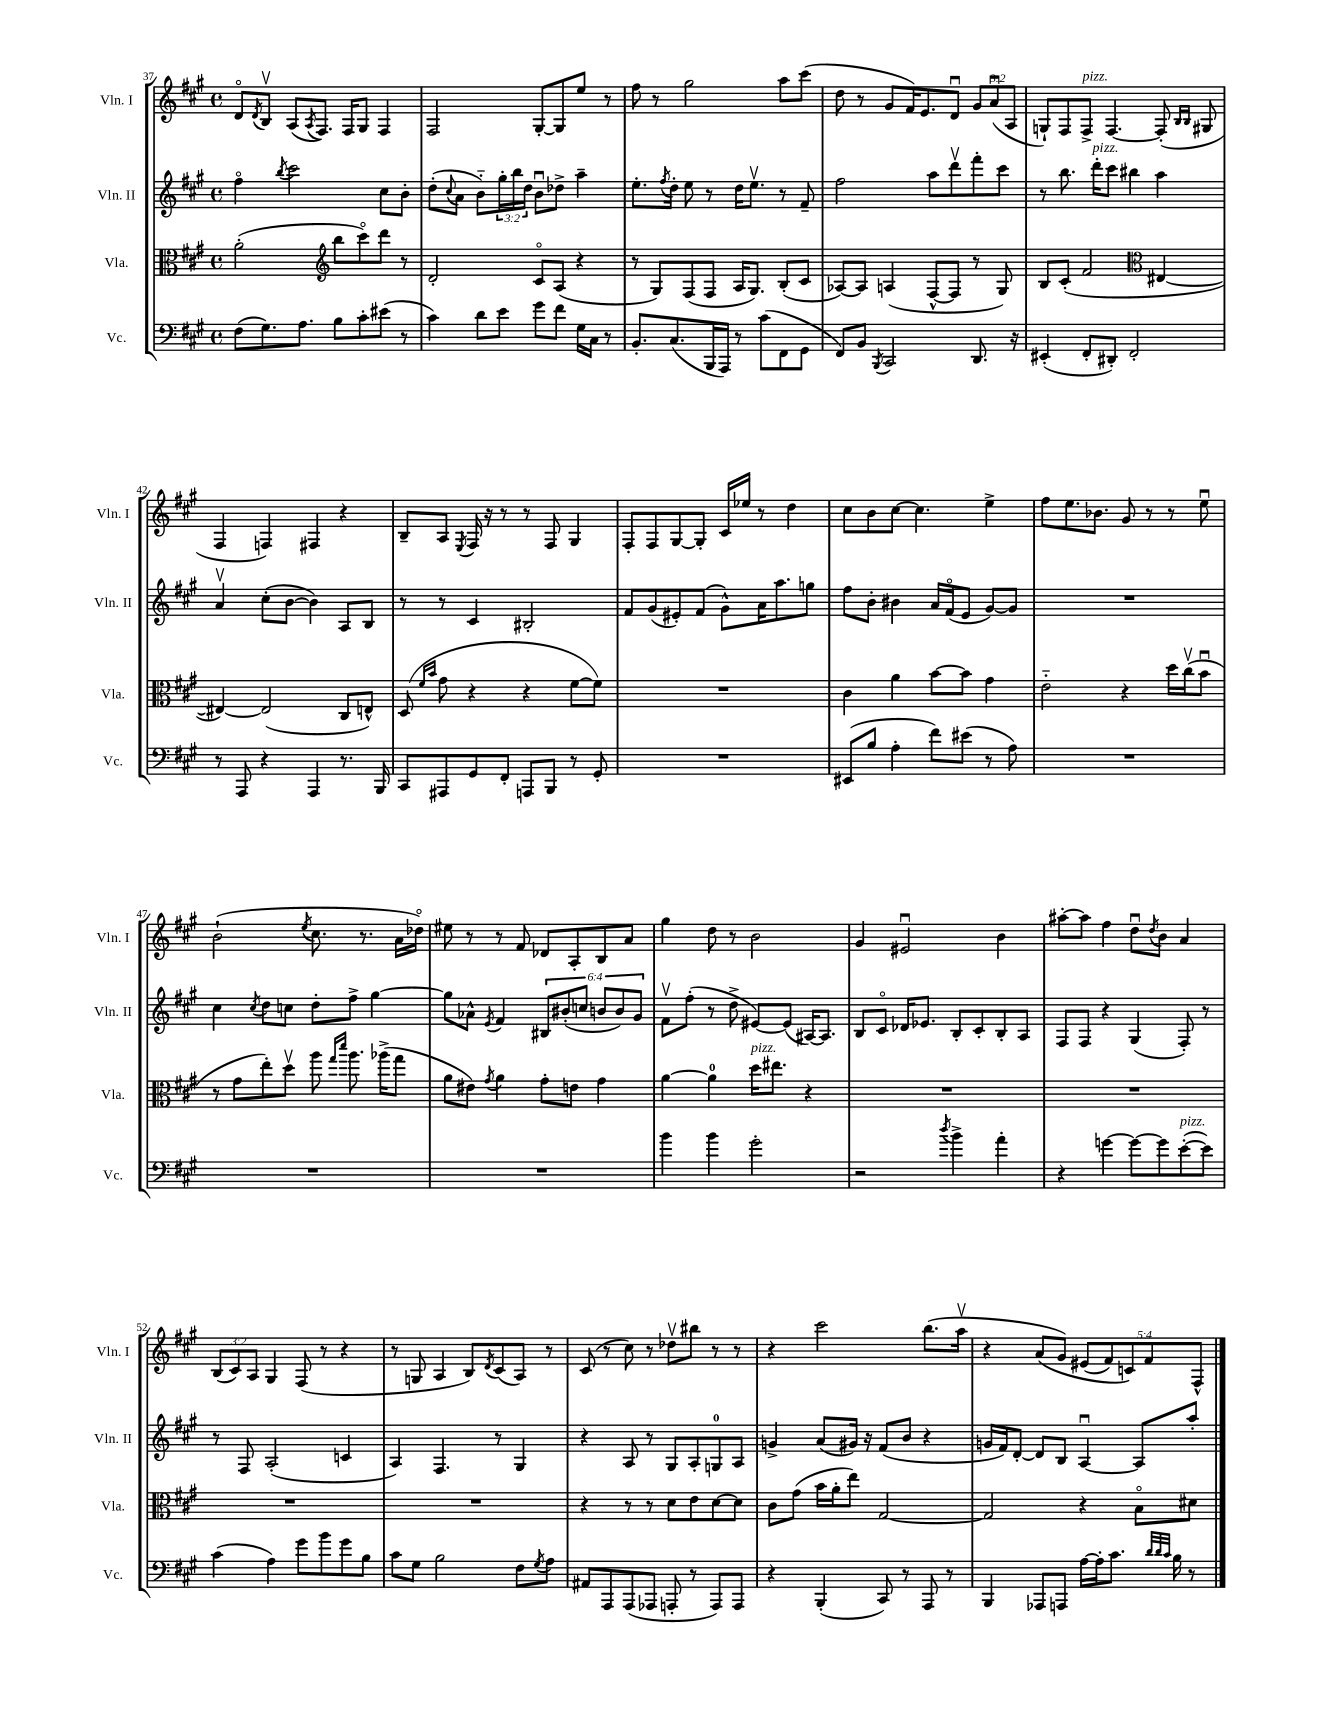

**kern	**kern	**kern	**kern
*staff4	*staff3	*staff2	*staff1
*clefF4	*clefC3	*clefG2	*clefG2
*k[f#c#g#]	*k[f#c#g#]	*k[f#c#g#]	*k[f#c#g#]
*M4/4	*M4/4	*M4/4	*M4/4
*met(c)	*met(c)	*met(c)	*met(c)
(8F#	(2a'	4ff#o	8do
.	.	.	8qd
8.G#)	.	.	8Bv
.	.	8qbb	.
.	.	2ccc#	(8A
8.A	.	.	.
.	.	.	8qA
.	.	.	8.F#)
*	*clefG2	*	*
8B	8bb	.	.
.	.	.	16F#
8c#'	8ccc#o)	.	8G#
(8e#	8ddd	8cc#	4F#
8r	8r	8b'	.
=	=	=	=
4c#)	2d'	(8dd'	2F#
.	.	8qqcc#	.
.	.	8a	.
8d	.	8b'~)	.
8e	.	24gg#'	.
.	.	24bb	.
.	.	24dd	.
8g#	8c#o	8bu	[8G#'
8f#	(8A	8dd-^	8G#]
16G#	4r	4aa~	8ee
16C#	.	.	.
8r	.	.	8r
=	=	=	=
8.BB'	8r	8.ee'	8ff#
.	8G#)	.	8r
.	.	8qff#	.
(8.C#	.	16dd'	.
.	(8F#	8ee	2gg#
16BBB	8F#	8r	.
16AAA)	.	.	.
8r	16A	16dd	.
.	8.G#)	8.eev	.
(8c#	.	.	.
8FF#	(8B'	8r	8aa
8GG#	8c#	8f#~	(8ccc#
=	=	=	=
8FF#)	[8A-)	2ff#	8dd
8BB	8A-]	.	8r
8qBBB	.	.	.
2CC#	(4A	.	8g#
.	.	.	16f#)
.	.	.	8.e
.	[8F#^^	8aa	.
.	8F#]	8dddv	8du
8.DD	8r	8fff#'	12g#
.	.	.	(12au
.	8G#)	8ccc#	.
.	.	.	12A
16r	.	.	.
=	=	=	=
(4EE#'	8B	8r	8G`)
.	(8c#'	8.bb	8F#
8FF#'	2f#	.	8F#^
.	.	16ddd'	.
8DD#')	.	8ccc#	[4.F#
2FF#'	.	4bb#	.
*	*clefC3	*	*
.	[4E#	4aa	(8F#']
.	.	.	16qqB
.	.	.	16qqB
.	.	.	8G#
=	=	=	=
8r	4E#_)	4av	4F#
8AAA	.	.	.
4r	(2E#]	(8cc#'	4F)
.	.	[8b	.
4AAA	.	4b])	4F#
8.r	8C#	8A	4r
.	8E^^)	8B	.
16BBB	.	.	.
=	=	=	=
8CC#	(8D	8r	8B~
.	16qqf#	.	.
.	16qqb	.	.
8AAA#	8g#	8r	8A
.	.	.	8qE
8GG#	4r	4c#	16F#
.	.	.	16r
8FF#'	.	.	8r
8AAA	4r	2B#'	8r
8BBB	.	.	8F#
8r	[8f#	.	4G#
8GG#'	8f#])	.	.
=	=	=	=
1r	1r	8f#	8F#'
.	.	(8g#	8F#
.	.	8e#')	[8G#
.	.	(8f#	8G#']
.	.	8g#^^)	16c#
.	.	.	16ee-
.	.	16a	8r
.	.	8.aa	.
.	.	.	4dd
.	.	8gg	.
=	=	=	=
(8EE#	4c#	8ff#	8cc#
8B	.	8b'	8b
4A'	4a	4b#	[8cc#
.	.	.	4.cc#]
8f#)	[8b	16a	.
.	.	(16f#o	.
(8e#	8b]	8e	.
8r	4g#	[8g#)	4ee^
8A)	.	8g#]	.
=	=	=	=
1r	2e'~	1r	8ff#
.	.	.	8.ee
.	.	.	8.b-
.	4r	.	8g#
.	.	.	8r
.	16dd	.	8r
.	(16cc#v	.	.
.	8bu	.	8eeu
=	=	=	=
1r	8r	4cc#	(2b`
.	8g#	.	.
.	.	8qcc#	.
.	8ee')	8dd	.
.	8ddv	8cc	.
.	.	.	8qee
.	8aa	8dd'	8.cc#
.	16qqgg#	.	.
.	16qqddd	.	.
.	8.aa	8ff#^	.
.	.	.	8.r
.	.	[4gg#	.
.	(16aa-^	.	.
.	8gg#	.	16a
.	.	.	16dd-o)
=	=	=	=
1r	8a	8gg#]	8ee#
.	8e#)	8a-^^	8r
.	8qg#	8qe	.
.	4a	4f#	8r
.	.	.	8f#
.	8g#'	12B#	8d-
.	.	(12b#'	.
.	8e	.	8A'
.	.	12cc	.
.	4g#	12b	8B
.	.	12b)	.
.	.	.	8a
.	.	12g#	.
=	=	=	=
4b	[4a	8f#v	4gg#
.	.	(8ff#'	.
4b	4a]	8r	8dd
.	.	8dd^	8r
2g#'	16dd	[8e#)	2b
.	8.ee#	.	.
.	.	(8e#]	.
.	4r	[16A#)	.
.	.	8.A#]	.
=	=	=	=
2r	1r	8B	4g#
.	.	8c#o	.
.	.	16d-	2e#u
.	.	8.e-	.
8qdd	.	.	.
4b^	.	8B'	.
.	.	8c#'	.
4a'	.	8B'	4b
.	.	8A	.
=	=	=	=
4r	1r	8F#	[8aa#'
.	.	8F#	8aa#]
[4g	.	4r	4ff#
8g_	.	(4G#	8ddu
.	.	.	8qdd
8g]	.	.	8b
([8e'	.	8F#')	4a
8e])	.	8r	.
=	=	=	=
(4c#	1r	8r	(12B
.	.	.	12c#)
.	.	8F#	.
.	.	.	12A
4A)	.	(2A'	4G#
8g#	.	.	(8F#
8b	.	.	8r
8g#	.	4c	4r
8B	.	.	.
=	=	=	=
8c#	1r	4A)	8r
8G#	.	.	8G
2B	.	4.F#	4A
.	.	.	8B)
.	.	.	8qd
.	.	8r	(8c#
8F#	.	4G#	8A)
8qG#	.	.	.
8A	.	.	8r
=	=	=	=
8AA#	4r	4r	(8c#
8AAA	.	.	8r
(8AAA	8r	8A	8cc#)
8AAA-	8r	8r	8r
8AAA'	8d	8G#	8dd-v
8r	8e	8A'	8bb#
8AAA)	[8d	8G	8r
8AAA	8d]	8A	8r
=	=	=	=
4r	8c#	4g^	4r
.	(8g#	.	.
(4BBB'	16b	(8a	2ccc#
.	16a'	.	.
.	8ee)	16g#)	.
.	.	16r	.
8CC#)	[2G#	(8f#	.
8r	.	8b	.
8AAA	.	4r	(8.bb
8r	.	.	.
.	.	.	16aav
=	=	=	=
4BBB	2G#]	16g	4r
.	.	16f#)	.
.	.	[8d'	.
8AAA-	.	8d]	&(8a
8AAA	.	8B	8g#)
[16A	4r	[4Au	(10e#
16A']	.	.	.
.	.	.	10f#)
8.c#	.	.	.
.	.	.	10c&)
.	8Bo	8A]	.
.	.	.	10f#
32qqd	.	.	.
32qqd	.	.	.
32qqc#	.	.	.
16B	.	.	.
8r	8d#	8aa'	.
.	.	.	10F#^^
==	==	==	==
*-	*-	*-	*-
